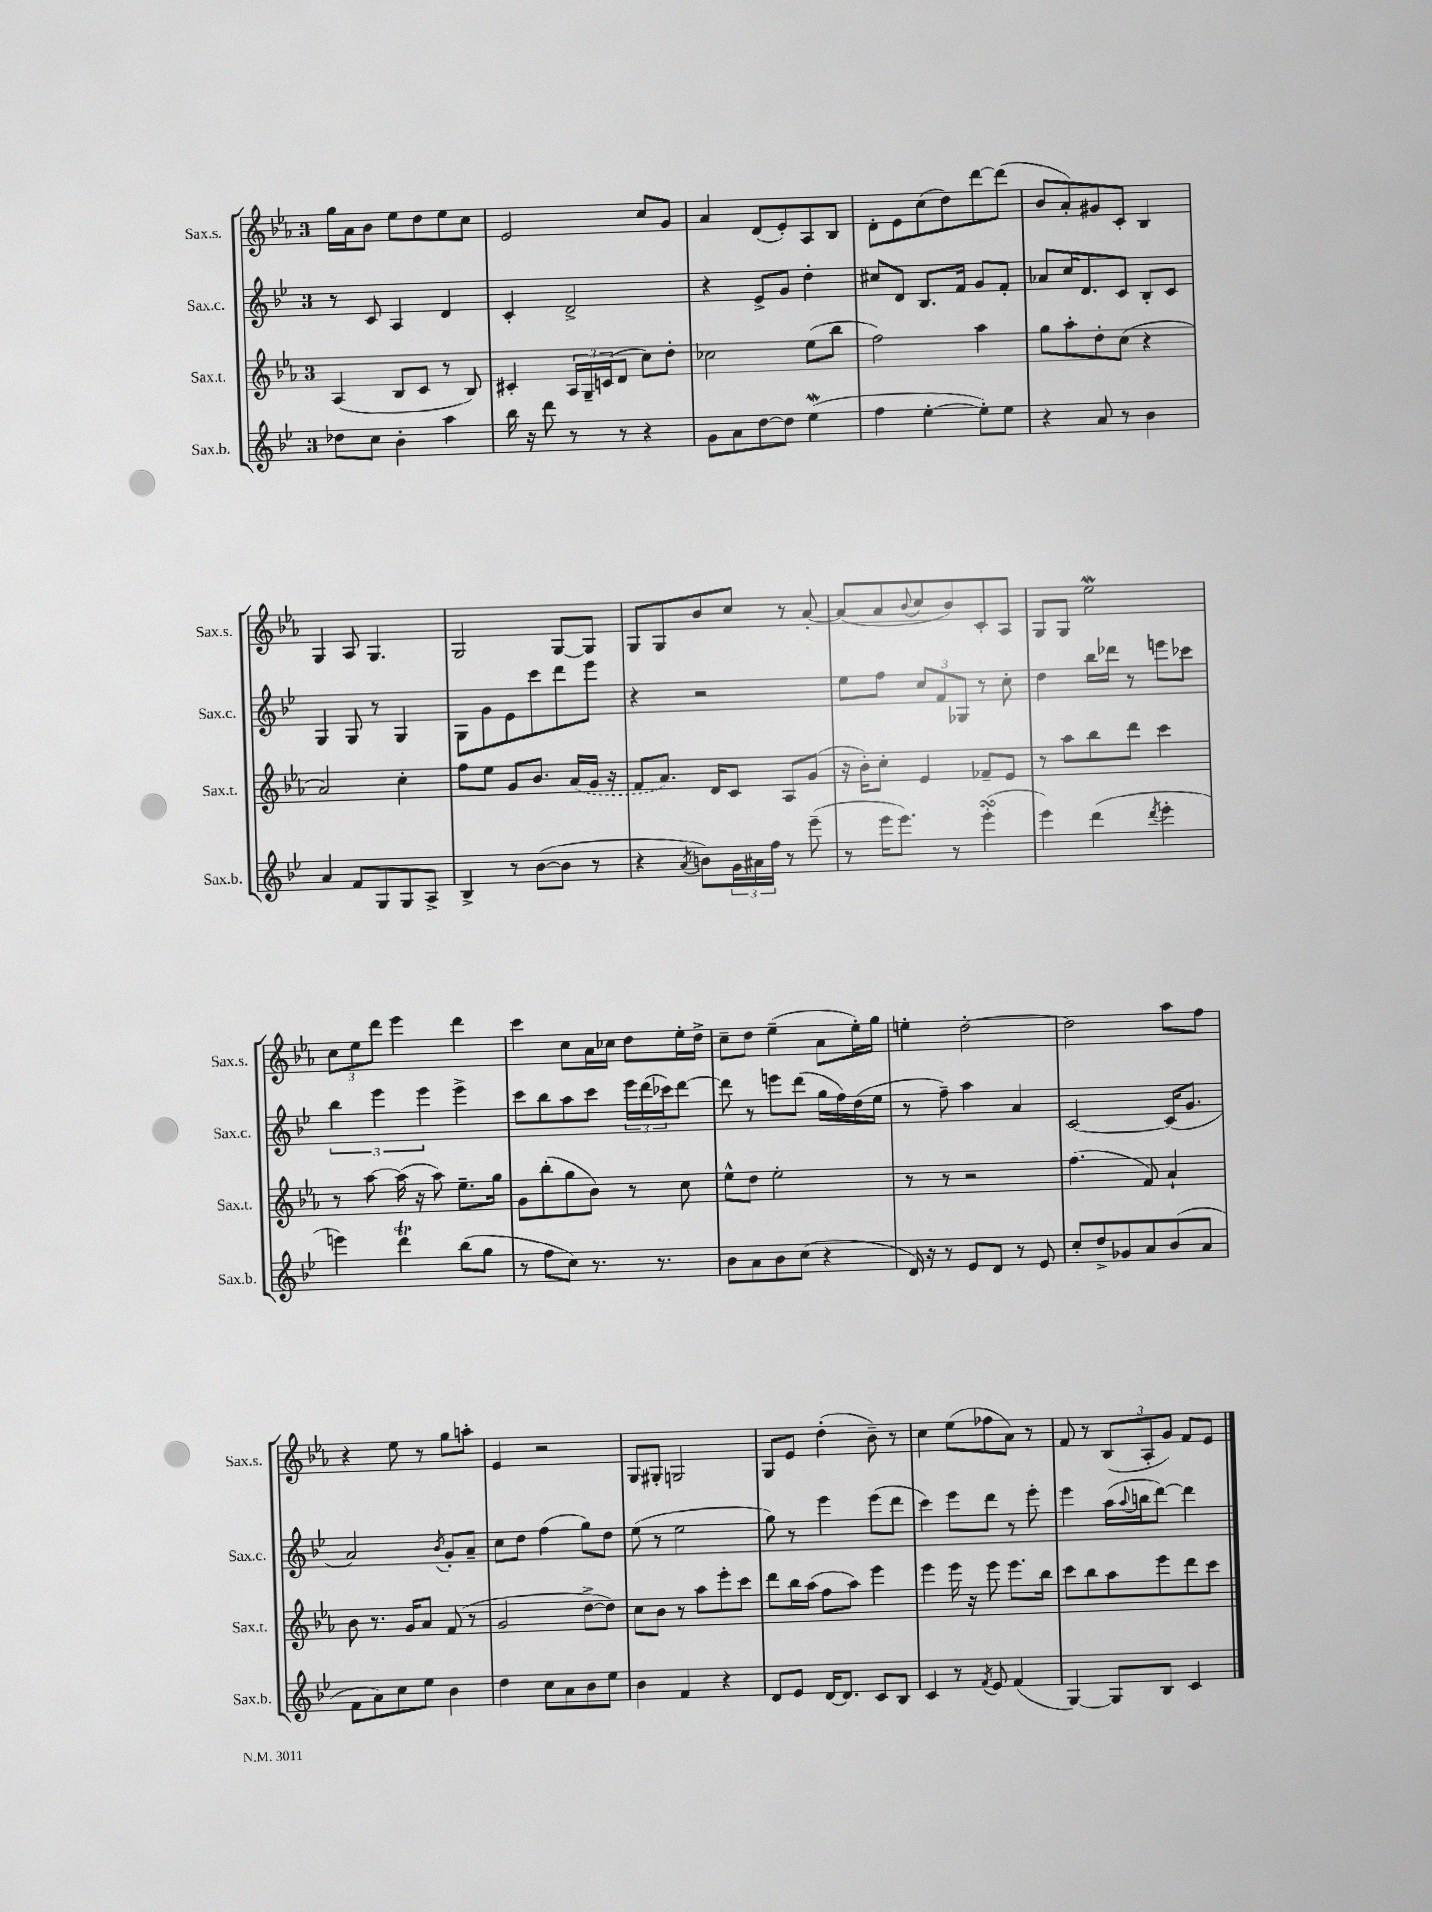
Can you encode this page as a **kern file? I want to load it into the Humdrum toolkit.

**kern	**kern	**kern	**kern
*part4	*part3	*part2	*part1
*staff4	*staff3	*staff2	*staff1
*I"Sax.b.	*I"Sax.t.	*I"Sax.c.	*I"Sax.s.
*I'Sax.b.	*I'Sax.t.	*I'Sax.c.	*I'Sax.s.
*clefG2	*clefG2	*clefG2	*clefG2
*k[b-e-]	*k[b-e-a-]	*k[b-e-]	*k[b-e-a-]
*M3/4	*M3/4	*M3/4	*M3/4
=86	=86	=86	=86
8dd-X\L	(4A-/	8r	16gg\LL
.	.	.	16a-\J
8cc\J	.	8c/	8b-\J
4b-'\	8B-/L	4A/	8ee-\L
.	8c/J	.	8dd\
4aa\	8r	4d/	8ee-\
.	8B-/)	.	8cc\J
=87	=87	=87	=87
16bb-\	4c#X'/	4c'/	2e-/
16r	.	.	.
8ddd\	.	.	.
8r	24A-/LL	2d^/	.
.	24G~/	.	.
.	(24cn/J	.	.
8r	8d/J	.	.
4r	8cc\L)	.	8cc/L
.	8dd'\J	.	8g/J
=88	=88	=88	=88
8g\L	2cc-X\	4r	4a-/
8a\	.	.	.
[8dd\	.	8e-^/L	(8d/L
8dd\J]	.	8g/J	8e-'/)
(4ee-w\	(8ee-\L	4dd'\	8A-/
.	8bb-\J	.	8B-/J
=89	=89	=89	=89
4ff\	2ff\)	8cc#X/L	8d'\L
.	.	8d/J	8e-\
[4ee-'\	.	8.B-/L	(8cc\
.	.	.	8dd\)
.	.	16f/Jk	.
8ee-'\L])	4aa-\	8g/L	[8ddd\
8ee-\J	.	8f'/J	(8ddd\J]
=90	=90	=90	=90
4r	8gg\L	8a-X/L	8b-/L
.	8aa-'\	16cc/K	8a-'/)
.	.	8.d/	.
8a/	8dd'\	.	8g#X/
8r	(8cc\J	8c/J	8c'/J
4b-\	4r	8B-'/L	4B-/
.	.	8c/J	.
!!LO:LB:g=z
=91	=91	=91	=91
4a/	2a-/)	4G/	4G/
8f/L	.	8G/	8A-/
8G/	.	8r	4.G/
8G/	4cc'\	4G/	.
8A^/J	.	.	.
=92	=92	=92	=92
4B-^/	8ff\L	8G\L	2G/
.	8ee-\J	8g\	.
8r	8g/L	8e-\	.
([8b-\L	8.b-/J	8ccc\	.
8b-\J]	.	8ddd\	[8G/L
.	(16a-/LL	.	.
8r	16g/JJ	8eee-\J	8G/J]
.	16r	.	.
=93	=93	=93	=93
4r	8f/L	4r	8G/L
.	8.a-/J)	.	8G/
8qa/	.	.	.
8bn\L)	.	2r	8b-/
.	16d/KL	.	.
24g\L	8c/J	.	8cc/J
24a#X\	.	.	.
24ff\JJ	.	.	.
8r	8A-/L	.	8r
(8eee-~\	(8g/J	.	[8a-'/
=94	=94	=94	=94
8r	16r	8ee-\L	(8a-/L]
.	16b-'\KL)	.	.
16eee-\KL	8cc'\J	8ff\J	8a-/
8.eee-\J)	.	.	.
.	.	.	8qqb-/
.	4e-/	12cc/L	8cc/
.	.	12f/	.
8r	.	.	8b-/)
.	.	12G-X/J	.
(4eee-sSSs'\	8f-X~/L	8r	8c'/
.	8e-/J	8cc'\	8A-/J
=95	=95	=95	=95
4eee-\)	8r	4dd\	8G/L
.	8aa-\L	.	8G/J
(4ddd\	8bb-\	16bb-\LL	2ee-w\
.	.	16ddd-X\JJ	.
.	8ddd\J	8r	.
8qddd/	.	.	.
4eee-'\	4ccc\	8eeen\L	.
.	.	8ccc-X\J	.
!!LO:LB:g=z
=96	=96	=96	=96
4eeen\)	8r	6bb-\	12cc\L
.	.	.	12ee-\
.	[8aa-\	.	.
.	.	6eee-\	12ddd\J
4dddt\	(16aa-\]	.	4eee-\
.	16r	.	.
.	.	6eee-\	.
.	8aa-\)	.	.
(8bb-\L	8.ee-~\L	4eee-^\	4ddd\
8gg\J	.	.	.
.	16gg\Jk	.	.
=97	=97	=97	=97
8r	8g\L	8ccc\L	4ccc\
8ff\L	(8bb-'\	8bb-\	.
8cc\J)	8gg\	8aa\	8cc\L
8.r	8b-\J)	8ccc\J	16a-\L
.	.	.	16cc-X\JJ
.	8r	24eee-\LL	8dd\L
.	.	(24ddd\	.
8.r	.	.	.
.	.	24ccc-X\J)	.
.	8cc\	[8ddd\J	16ee-'\L
.	.	.	16dd^\JJ
=98	=98	=98	=98
8b-\L	8ee-^^\L	8ddd\]	8cc~\L
8a\	8dd\J	8r	8dd\J
8b-\	2ee-'\	8eeen\L	(4ee-~\
(8cc\J	.	(8ddd\J	.
4r	.	16gg\LL	8a-\L
.	.	16ff\)	.
.	.	(16dd\	16ee-'\L)
.	.	16ee-\JJ	16gg\JJ
=99	=99	=99	=99
16d/)	8r	8r	4een'\
16r	.	.	.
8r	8r	8ff~\)	.
8e-/L	2r	4aa\	[2dd'\
8d/J	.	.	.
8r	.	4a/	.
8e-/	.	.	.
=100	=100	=100	=100
8cc'/L	(4.ff\	[2c/	2dd\]
8dd^/	.	.	.
8g-X/	.	.	.
8a/	8f/)	.	.
(8b-/	4a-`/	(16c/KL]	8aa-\L
.	.	8.g/J	.
8a/J	.	.	8ff\J
!!LO:LB:g=z
=101	=101	=101	=101
8f\L	8b-\	2a/)	4r
8a\)	8.r	.	.
8cc\	.	.	8ee-\
.	16g/KL	.	.
8ee-\J	8a-/J	.	8r
.	.	8qb-/	.
4b-\	(8f/	8g'/L	8gg\L
.	8r	8a~/J	8aan'\J
=102	=102	=102	=102
4dd\	2g/	8cc\L	4e-/
.	.	8dd\J	.
8cc\L	.	(4ff\	2r
8a\	.	.	.
8b-\	[8dd^\L	8gg\L)	.
8ee-\J	8dd\J])	8dd\J	.
=103	=103	=103	=103
4b-\	8cc\L	(8ee-\	8G/L
.	8b-\J	8r	8G#X'/J
4f/	8r	2ee-\	2Gn/
.	8aa-\L	.	.
4r	8eee-'\	.	.
.	8ccc\J	.	.
=104	=104	=104	=104
8d/L	8ddd\L	8gg\)	8G/L
8e-/J	16bb-\L	8r	8e-/J
.	(16aa-\JJ	.	.
[16d/KL	8ff\L	4eee-\	(4dd'\
8.d/J]	.	.	.
.	8aa-\J)	.	.
8c/L	4eee-\	(8eee-\L	8b-~\)
8B-/J	.	8ddd\J	8r
=105	=105	=105	=105
4c/	4eee-\	4ccc\)	4cc\
8r	16eee-\	8eee-\L	(8ee-\L
.	16r	.	.
8qf/	.	.	.
8e-/	8eee-\	8ddd\J	8ff-X\
(4f/	8.eee-\L	8r	8a-\J)
.	.	8eee-'\	8r
.	16bb-\Jk	.	.
=106	=106	=106	=106
[4G/)	8ccc\L	4eee-\	8f/
.	8bb-\	.	8r
8G/L]	8aa-\	(16aa\LL	(12B-/L
.	.	8qqaa/	.
.	.	16bbn\J	.
.	.	.	12A-'/
8B-/J	8eee-\	[8ddd\J)	.
.	.	.	12g/J)
4c/	8ddd\	4ddd\]	8f/L
.	8ccc\J	.	8e-/J
==	==	==	==
*-	*-	*-	*-
